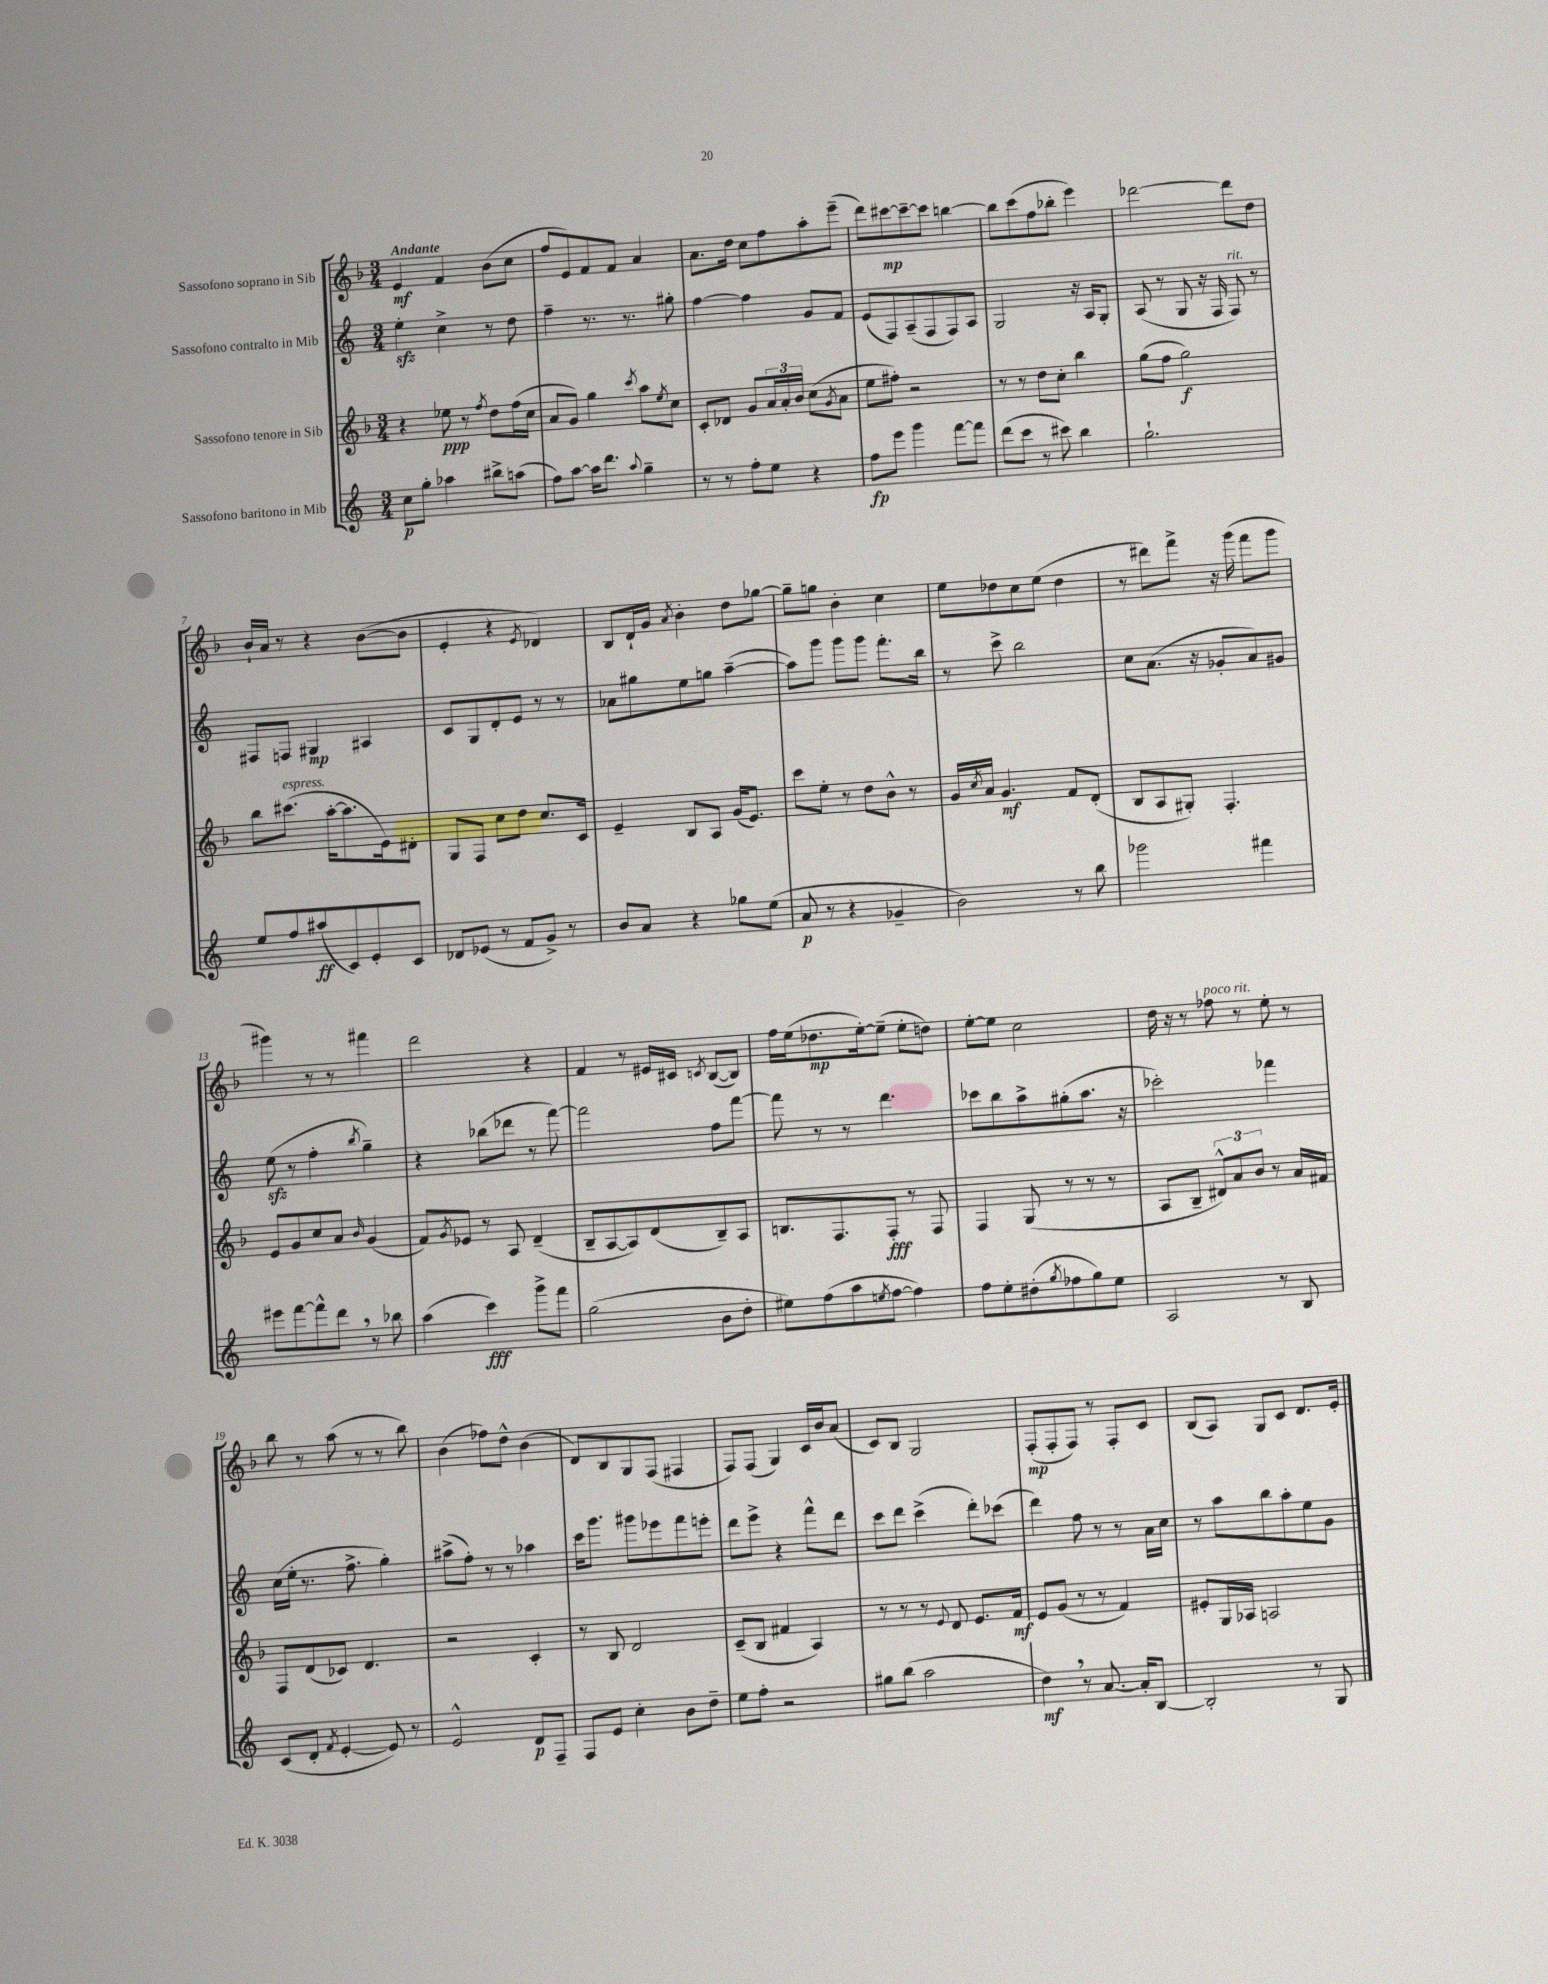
<<
\new StaffGroup <<
\new Staff = "s0" \with { instrumentName = "Sassofono soprano in Sib" } {
    \clef treble \key f \major \numericTimeSignature \time 3/4 \tempo "Andante"
    e'4\mf f'4 bes'8( c''8 |
    f''8 e'8) f'8 f'8 a'4 |
    a'8. d''16 c''8 f''8 a''8-. e'''8--( |
    d'''8) cis'''8~\mp cis'''8~-- cis'''8 b''4~ |
    b''8 c'''8( f''8 bes''8-. e'''4) |
    des'''2~ des'''8 d''8 |
    bes'16-! a'16 r8 r4 bes'8~( bes'8 |
    e'4-. r4 \acciaccatura { e'8 } des'4) |
    bes8 d'16-! g'16 \acciaccatura { a'8 } bes'4-. d''8 ges''8~ |
    ges''8-- g''8 bes'4-. c''4 |
    e''8 des''8 c''8 e''8( des''4 |
    r8 dis'''8) f'''8-> r16 g'''16( f'''8 g'''8 |
    gis'''4) r8 r8 fis'''4 |
    d'''2 r4 |
    f'4 r8 eis'16 cis'16 \acciaccatura { c'8 } bes8~( bes8) |
    f''16 e''16( des''8.\mp e''16~-.) e''8--( e''8-. d''8) |
    e''8~-. e''8 c''2 |
    d''16 r16 r8 fes''8^\markup { \italic "poco rit." } r8 e''8-. r8 |
    bes''8 r8 a''8( r8 r8 bes''8) |
    bes'4( fes''8) d''8-^ bes'4( |
    d'8) bes8 g8 f8( fis4 |
    f8) f8( g4) c'16 bes'16 a'8( |
    c'8) bes8 g2 |
    f8-.\mp( f8-. f8) r8 f8-. c'8 |
    bes8( a8) g8 c'8 d'8. e'16-. \bar "|." |
}
\new Staff = "s1" \with { instrumentName = "Sassofono contralto in Mib" } {
    \clef treble \key c \major \numericTimeSignature \time 3/4
    e''4-.\sfz c''4-> r8 d''8 |
    f''4-- r8. r8. gis''8-. |
    f''4~ f''4 g'8 f'8 |
    e'8( f8) a8--( f8 f8) a8 |
    g2 r16 a16 g8-. |
    a8( r8 g8 r16 f16 f8^\markup { \italic "rit." }) r8 |
    fis8 f8 gis4\mp ais4 |
    c'8 g8 d'8-. e'8 r8 r8 |
    aes'8 gis''8 e''8 g''8 a''4~--( |
    a''8) g'''8 g'''8 g'''8 f'''8.-. b''16 |
    r8 c'''8-> b''2 |
    c''8 a'8.( r16 ges'8-. a'8) gis'8 |
    e''8\sfz( r8 f''4-. \acciaccatura { b''8 } g''4--) |
    r4 bes''8( des'''8 r8 f'''8~) |
    f'''2 f''8 f'''8~ |
    f'''8 r8 r8 d'''4. |
    ces'''8 b''8 a''8-> gis''8-.( a''8. r16 |
    ces'''2-.) fes'''4 |
    c''16( e''16-. r8. f''8.-> g''4-.) |
    ais''8->( f''8-.) r8 r8 aes''4 |
    c'''16 g'''8. gis'''8 ees'''8 f'''8 e'''8-. |
    d'''8 e'''8-> r4 f'''8-^ d'''8 |
    c'''8 d'''8 c'''4->( d'''8-.) ces'''8( |
    d'''4) f''8 r8 r8 a'16 c''16 |
    r8 a''8 b''8 a''8-. e''8 g'8 \bar "|." |
}
\new Staff = "s2" \with { instrumentName = "Sassofono tenore in Sib" } {
    \clef treble \key f \major \numericTimeSignature \time 3/4
    r4 ees''8\ppp r8 \acciaccatura { f''8 } d''8 f''16( c''16 |
    a'8 g'8) g''4 \acciaccatura { c'''8 } a''8 \acciaccatura { e''8 } c''8 |
    c'8-. des'8 g'8 \tuplet 3/2 { a'16 a'16-. bes'16 } c''8( \acciaccatura { g'8 } a'8 |
    e''8 fis''8-.) r2 |
    r8 r8 d''8 c''8-. bes''4 |
    g''8( f''8 g''2\f) |
    bes''8 cis'''8.^\markup { \italic "espress." }( a''16~-. a''8. e'16) dis'8-. |
    g8 f8 c''8 d''8 c''8. c'16 |
    e'4-- bes8 a8 g'16( e'8.) |
    c'''8 e''8-. r8 d''8 bes'8-^ r8 |
    g'16 \acciaccatura { c''8 } a'16 g'4.\mf f'8 d'8-.( |
    bes8 a8 gis8-.) f4.-. |
    e'8 g'8 c''8 a'8 \grace { bes'16 } g'4( |
    f'8) \acciaccatura { g'8 } ees'8 r8 a8 d'4--( |
    bes8-- a8~ a8) d'8( bes8--) a8 |
    b8. f8. f8-.\fff r8 f8 |
    f4 g8( r8 r8 r8 |
    a8 bes8-- \tuplet 3/2 { dis'8-^) a'8 bes'8 } r8 a'16 fis'16 |
    f8 d'8( ces'8) d'4. |
    r2 c'4-. |
    r8 bes8 d'2 |
    c'8--( bes8 fis'4 a4) |
    r8 r8 r8 \appoggiatura { e'8 } d'8 e'8. f'16\mf |
    e'8 g'8( r8 r8 f'4) |
    eis'8-. g16 aes16 a2 \bar "|." |
}
\new Staff = "s3" \with { instrumentName = "Sassofono baritono in Mib" } {
    \clef treble \key c \major \numericTimeSignature \time 3/4
    c''8\p g''8-. aes''4 bis''8-> a''8( |
    f''8) a''8~ a''16 d'''8. \appoggiatura { a''8 } g''4-- |
    r8 r8 f''8-. e''8 r4 |
    f''8\fp e'''8 g'''4 f'''8~ f'''8 |
    d'''8( c'''8 r8 cis'''8) b''4 |
    g''2.-! |
    e''8 f''8 ais''8\ff( c'8) e'8-. c'8 |
    des'8 ees'8( r8 f'8 g'8->) r8 |
    b'8 a'8 r4 ges''8 e''8( |
    a'8\p r8 r4 ges'4-- |
    b'2) r8 b''8 |
    ges'''2 fis'''4 |
    eis'''8 f'''8~ f'''8-^ d'''8 \breathe r8 bes''8 |
    a''4( c'''4\fff) g'''8-> f'''8 |
    g''2( b'8 d''8-. |
    eis''8) f''8( a''8 \acciaccatura { e''8 } f''8~ f''4) |
    f''8 e''8-. dis''8-.( \acciaccatura { g''8 } fes''8 g''8) e''8 |
    a2 r8 b8 |
    c'8( d'8-. \acciaccatura { f'8 } e'4~-. e'8) r8 |
    e'2-^ d'8\p f8-- |
    f8 e'8 c''4-. b'8 d''8-- |
    e''8 f''8-. r2 |
    gis''8 b''8( a''2 |
    d''4\mf) \breathe r8 a'8.~ a'16-. b8~ |
    b2-. r8 g8 \bar "|." |
}
>>
>>
